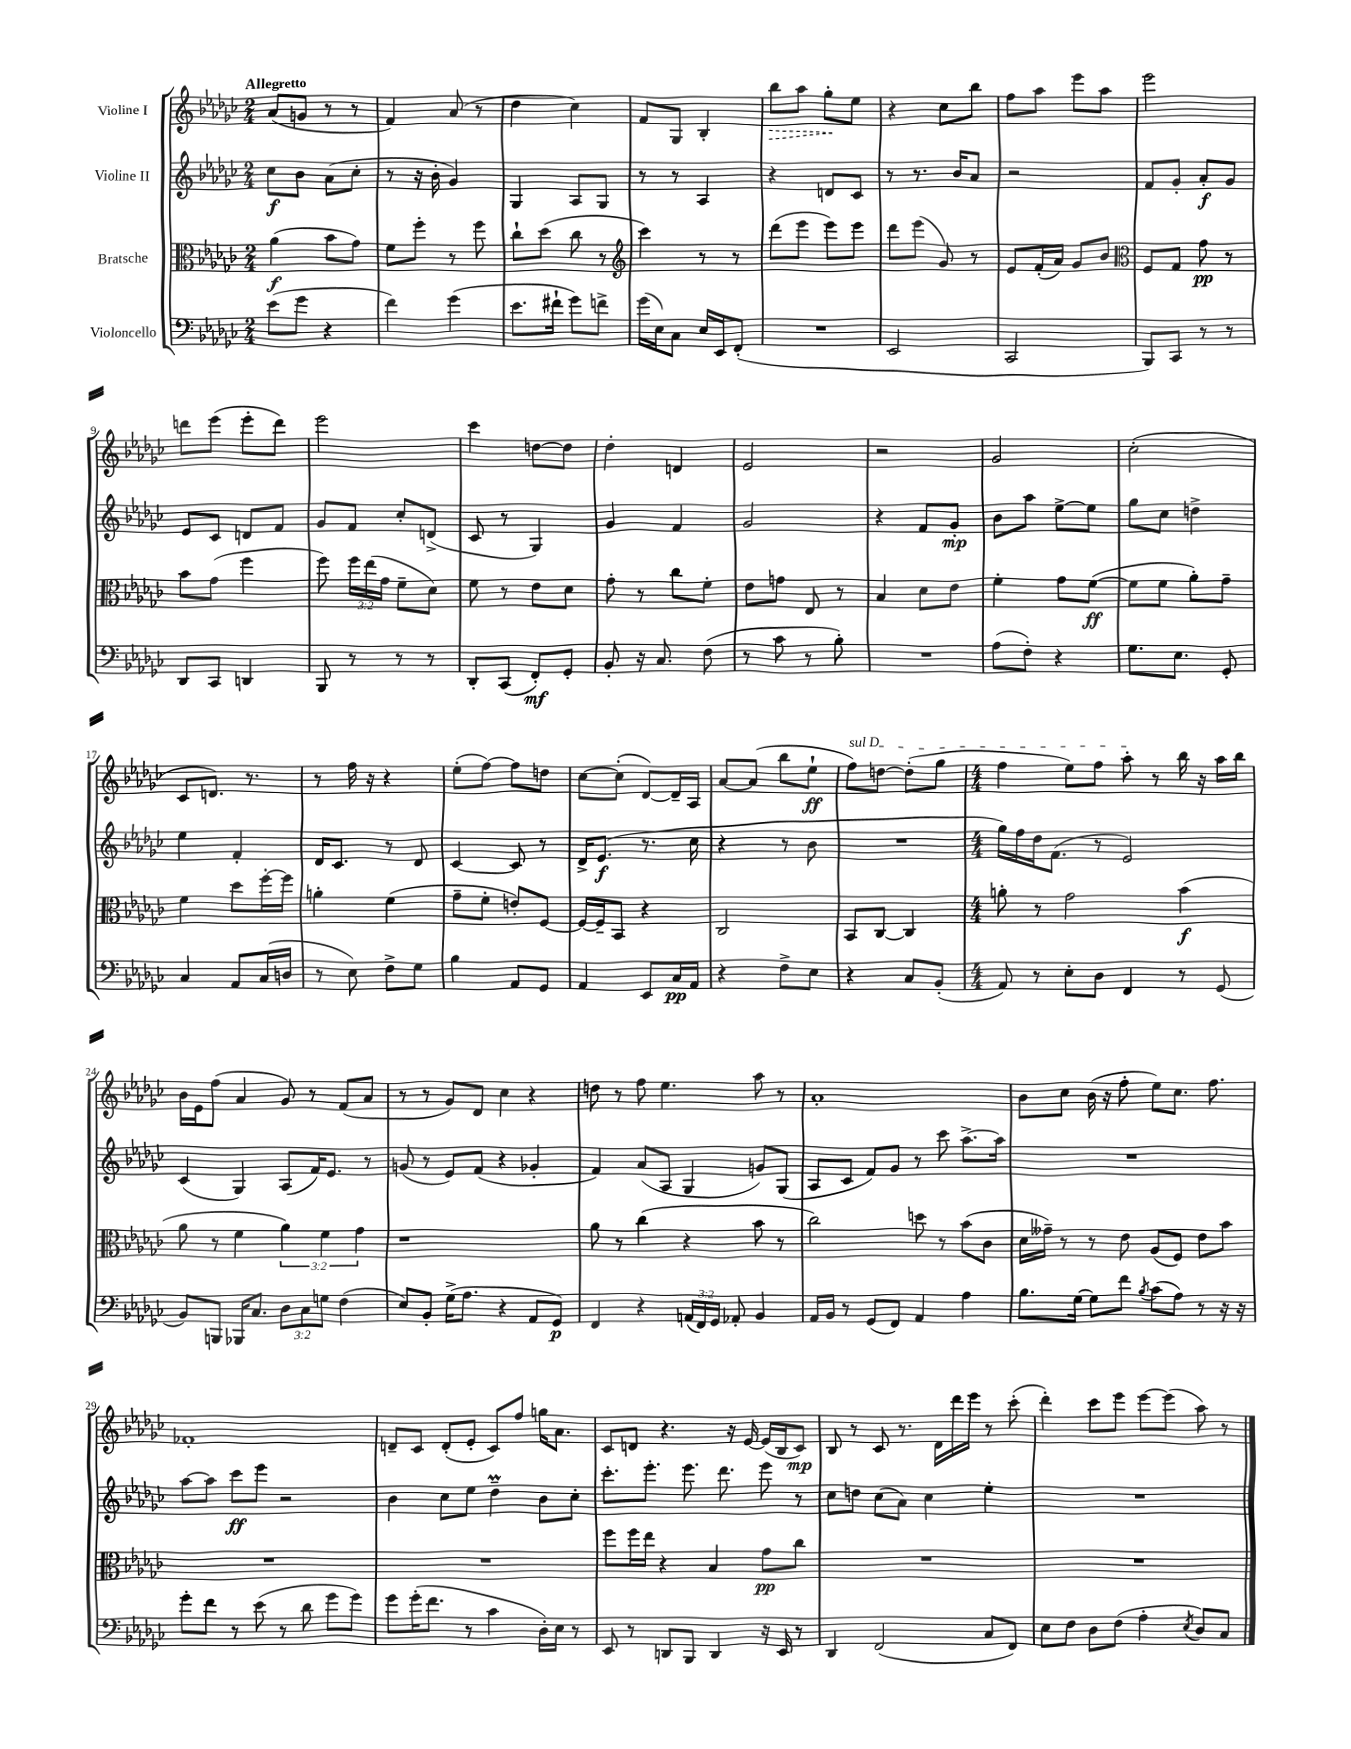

**kern	**kern	**kern	**kern
*staff4	*staff3	*staff2	*staff1
*clefF4	*clefC3	*clefG2	*clefG2
*k[b-e-a-d-g-c-]	*k[b-e-a-d-g-c-]	*k[b-e-a-d-g-c-]	*k[b-e-a-d-g-c-]
*M2/4	*M2/4	*M2/4	*M2/4
(8e-	(4a-	8cc-	(8a-
8g-	.	8b-	8g
4r	8b-	(8a-	8r
.	8g-)	8cc-'	8r
=	=	=	=
4f)	8f	8r	4f)
.	8ff'	16r	.
.	.	16b-'	.
(4g-	8r	4g-)	(8a-
.	8ff	.	8r
=	=	=	=
8.e-	8cc-`	4G-	4dd-
.	(8dd-	.	.
16f#`	.	.	.
8g-)	8cc-	8A-	4cc-)
8f^	8r	8G-	.
=	=	=	=
*	*clefG2	*	*
(16g-	4ccc-)	8r	8f
16E-)	.	.	.
8C-	.	8r	8G-
16E-	8r	4A-	4B-'
16EE-	.	.	.
(8FF'	8r	.	.
=	=	=	=
2r	(8ddd-	4r	8bb-
.	8eee-	.	8aa-
.	8eee-)	8d	8gg-'
.	8eee-	8c-	8ee-
=	=	=	=
2EE-	8ddd-	8r	4r
.	(8eee-	8.r	.
.	8g-)	.	8cc-
.	.	16b-	.
.	8r	8a-	8bb-
=	=	=	=
2CC-	8e-	2r	8ff
.	(16f'	.	8aa-
.	16a-)	.	.
.	8g-	.	8eee-
.	8b-	.	8aa-
=	=	=	=
*	*clefC3	*	*
8BBB-)	8F	8f	2eee-
8CC-	8G-	8g-'	.
8r	8g-	8a-'	.
8r	8r	8g-	.
=	=	=	=
8DD-	8b-	8e-	8ddd
8CC-	(8g-	8c-	(8eee-
4DD	4ff	8d	8eee-'
.	.	8f	8ddd)
=	=	=	=
8BBB-	8ff)	8g-	2eee-
8r	24ff	8f	.
.	(24ee-	.	.
.	24g-	.	.
8r	8f~	8cc-'	.
8r	8d-)	(8d^	.
=	=	=	=
8DD-'	8f	8c-	4ccc-
(8CC-	8r	8r	.
8FF')	8e-	4G-)	[8dd
8GG-'	8d-	.	8dd]
=	=	=	=
8BB-'	8g-'	4g-	4dd-'
16r	8r	.	.
8.C-	.	.	.
.	8cc-	4f	4d
(8F	8f'	.	.
=	=	=	=
8r	8e-	2g-	2e-
8c-	8g	.	.
8r	8E-	.	.
8B-')	8r	.	.
=	=	=	=
2r	4B-	4r	2r
.	8d-	8f	.
.	8e-	8g-'	.
=	=	=	=
(8A-	4f'	8b-	2g-
8F')	.	8aa-	.
4r	8g-	[8ee-^	.
.	([8f	8ee-]	.
=	=	=	=
8.G-	8f]	8gg-	(2cc-'
.	8f	8cc-	.
8.E-	.	.	.
.	8a-')	4dd^	.
8GG-'	8g-~	.	.
=	=	=	=
4C-	4f	4ee-	8c-
.	.	.	8.d)
8AA-	8dd-	4f'	.
.	.	.	8.r
(16C-	[16ff'	.	.
16D	16ff]	.	.
=	=	=	=
8r	4a'	16d-	8r
.	.	8.c-	.
8E-)	.	.	16ff
.	.	.	16r
8F^	(4f	8r	4r
8G-	.	8d-	.
=	=	=	=
4B-	8g-~	[4c-	(8ee-'
.	8f'	.	[8ff)
8AA-	8e')	8c-]	8ff]
8GG-	[8F	8r	8dd
=	=	=	=
4AA-	16F_	16d-^	[8cc-
.	16F~]	(8.e-	.
.	8BB-	.	(8cc-']
8EE-	4r	8.r	[8d-)
16C-	.	.	16d-~]
16AA-	.	16cc-	16A-
=	=	=	=
4r	2C-	4r	[8a-
.	.	.	(8a-]
8F^	.	8r	8bb-
8E-	.	8b-	8ee-`
=	=	=	=
4r	8BB-	2r	8ff)
.	[8C-	.	[8dd
8C-	4C-]	.	(8dd']
(8BB-'	.	.	8gg-
=	=	=	=
*M4/4	*M4/4	*M4/4	*M4/4
8AA-)	8a'	16gg-)	4ff
.	.	16ff	.
8r	8r	16dd-	.
.	.	(8.f	.
8E-'	2g-	.	8ee-)
8D-	.	8r	8ff
4FF	.	2e-)	8aa-'
.	.	.	8r
8r	(4b-	.	16bb-
.	.	.	16r
(8GG-	.	.	16aa-
.	.	.	16bb-
=	=	=	=
8BB-)	8a-	(4c-	16b-
.	.	.	16e-
8BBB	8r	.	(8ff
16BBB-	4f	4G-)	4a-
8.C-	.	.	.
12D-	6a-)	(8A-	8g-)
12C-	.	.	.
.	.	16f)	8r
12G	6f	.	.
.	.	8.e-	.
(4F	.	.	(8f
.	6g-	.	.
.	.	8r	8a-
=	=	=	=
8E-)	1r	(8g	8r
8BB-'	.	8r	8r
(16G-^	.	8e-)	8g-)
8.A-	.	.	.
.	.	(8f	8d-
4r	.	4r	4cc-
8AA-	.	4g-'	4r
8GG-)	.	.	.
=	=	=	=
4FF	8a-	4f)	8dd
.	8r	.	8r
4r	(4cc-	(8a-	8ff
.	.	8A-	4.ee-
(24AA	4r	4G-	.
24FF)	.	.	.
24GG-	.	.	.
8AA-'	.	.	.
4BB-	8b-	8g)	8aa-
.	8r	(8G-	8r
=	=	=	=
16AA-	2cc-)	8A-	1a-'
16BB-	.	.	.
8r	.	8c-	.
(8GG-	.	8f)	.
8FF)	.	8g-	.
4AA-	8dd	8r	.
.	8r	8ccc-	.
4A-	(8b-	[8.aa-^	.
.	8c-	.	.
.	.	16aa-]	.
=	=	=	=
8.B-	16d-	1r	8b-
.	16g--~)	.	.
.	8r	.	8cc-
[16G-	.	.	.
8G-]	8r	.	(16b-
.	.	.	16r
8f	8e-	.	8ff'
8qB-	.	.	.
(8c-	(8A-	.	8ee-)
8A-)	8F)	.	8.cc-
8r	8e-	.	.
.	.	.	8.ff
16r	8b-	.	.
16r	.	.	.
=	=	=	=
8g-'	1r	[8aa-	1f-'
8f	.	8aa-]	.
8r	.	8ccc-	.
(8e-	.	8eee-	.
8r	.	2r	.
8d-	.	.	.
8g-	.	.	.
8g-)	.	.	.
=	=	=	=
8g-	1r	4b-	8d~
(16g-'	.	.	8c-
8.f	.	.	.
.	.	8cc-	(8d'
8r	.	8ee-	8e-'
4c-	.	4dd-~	8c-)
.	.	.	8ff
16D-')	.	8b-	16gg
16E-	.	.	8.a-
8r	.	8cc-'	.
=	=	=	=
8EE-	8ff	8.ccc-'	8c-
8r	16ff	.	8d
.	16ee-	8.eee-'	.
8DD	4r	.	4.r
8BBB-	.	8.eee-	.
4DD	4B-	.	.
.	.	8.ddd-	.
.	.	.	16r
.	.	.	[16e-
16r	8g-	8eee-	(16e-]
16EE-	.	.	16B-
8r	8cc-	8r	8c-)
=	=	=	=
4DD-	1r	8cc-	8B-
.	.	8dd	8r
(2FF	.	(8cc-	8c-
.	.	8a-)	8.r
.	.	4cc-	.
.	.	.	16d-
.	.	.	16ddd-
.	.	.	16eee-
8C-	.	4ee-'	8r
8FF)	.	.	(8ccc-'
=	=	=	=
8E-	1r	1r	4ddd-')
8F	.	.	.
8D-	.	.	8ccc-
(8F	.	.	8eee-
4A-'	.	.	[8eee-
.	.	.	(8eee-]
8qE-	.	.	.
8D-)	.	.	8aa-)
8C-	.	.	8r
==	==	==	==
*-	*-	*-	*-
